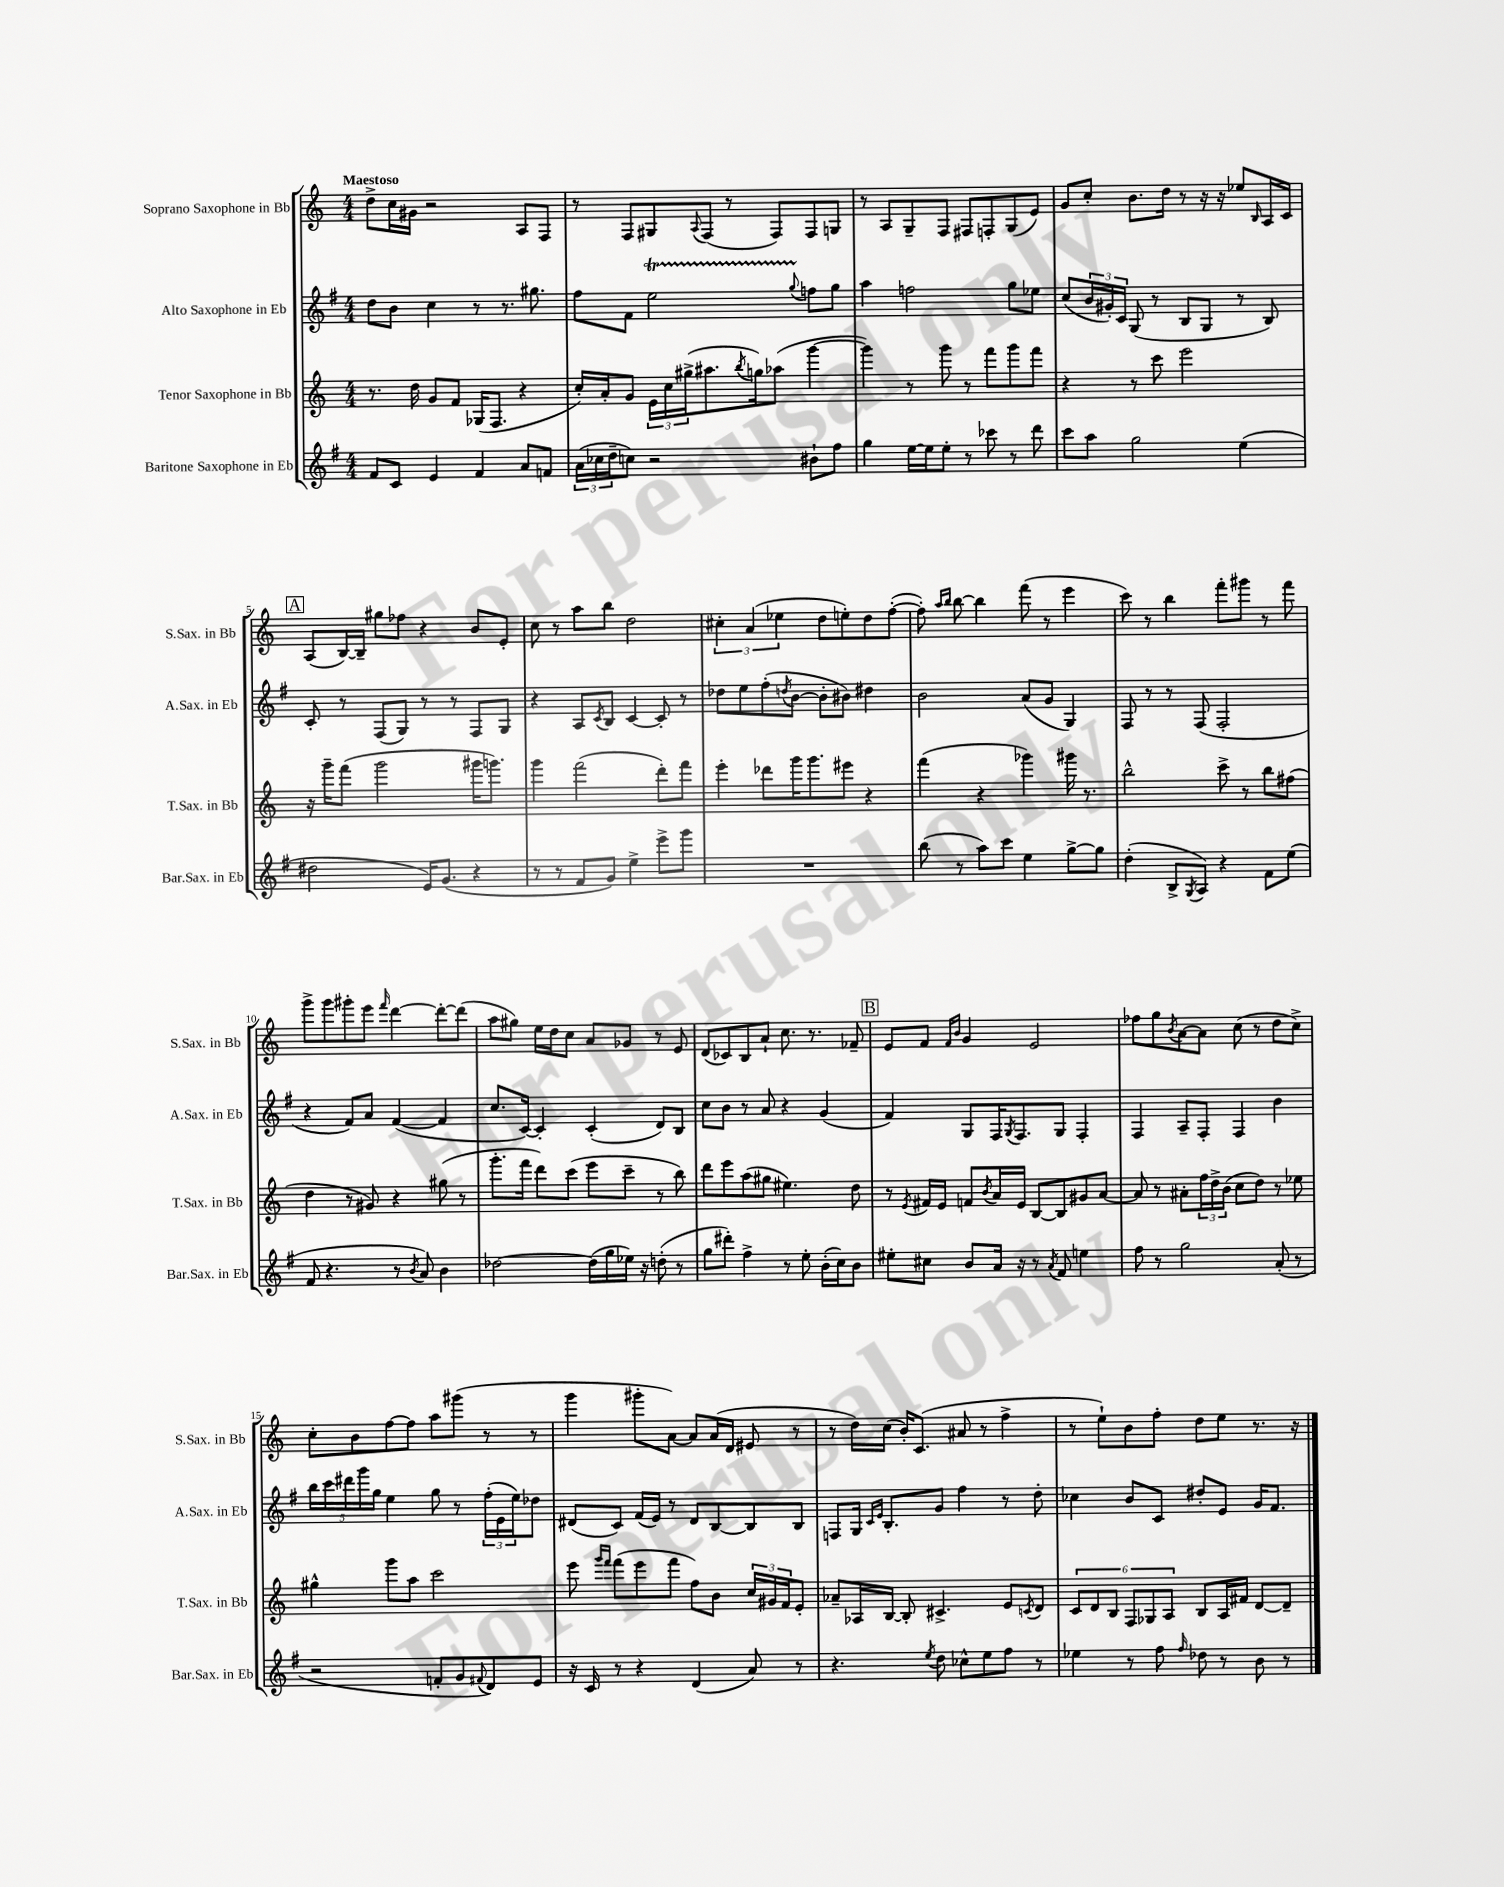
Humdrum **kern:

**kern	**kern	**kern	**kern
*staff4	*staff3	*staff2	*staff1
*clefG2	*clefG2	*clefG2	*clefG2
*k[f#]	*k[]	*k[f#]	*k[]
*M4/4	*M4/4	*M4/4	*M4/4
8f#/L	8.r	8dd\L	8dd^\L
8c/J	.	8b\J	16cc\L
.	16dd\	.	16g#\JJ
4e/	8g/L	4cc\	2r
.	8f/J	.	.
4f#/	(16G-/LK	8r	.
.	8.F/J	.	.
.	.	8.r	.
8a/L	4r	.	8A/L
.	.	8.gg#\	.
8f/J	.	.	8F/J
=	=	=	=
(24a\LL	16cc'/LL)	8ff#\L	8r
24cc-\	.	.	.
.	16a'/J	.	.
24dd~\J	.	.	.
8cc\J)	8g/J	8f#\J	8F/L
2r	24e\LL	2ee\	8G#/
.	24cc\	.	.
.	(24gg#^\J	.	.
.	.	.	8qqA/
.	8.aa#\	.	(8F/J
.	.	.	8r
.	8qbb/	.	.
.	16gg\k)	.	.
.	(8aa-\J	.	8F/L)
.	.	8qqgg/	.
8b#`\L	[4ggg\	8ff\L	8F/
8ff#\J	.	8gg\J	8G/J
=	=	=	=
4gg\	4ggg\])	4aa\	8r
.	.	.	8A/L
[16ee\LL	8r	2ff\	8G~/
16ee\]J	.	.	.
8ee'\J	8ggg\	.	8F/J
8r	8r	.	8F#/L
8ccc-\	8fff\L	.	8F'/
8r	8ggg\	8gg\L	(8G/
8ddd\	8fff\J	8ee-\J	8e/J)
=	=	=	=
8ccc\L	4r	(8cc/L	8g/L
8aa\J	.	24b/L	8cc'/J
.	.	24g#'/)	.
.	.	24c/JJ	.
2gg\	8r	(8G/	8.b\L
.	8ccc\	8r	.
.	.	.	16dd\Jk
.	2eee\	8B/L	8r
.	.	8G/J	16r
.	.	.	16r
(4ee\	.	8r	8ee-/L
.	.	.	16qqB/
.	.	8B/)	16A/L
.	.	.	16c/JJ
=	=	=	=
2dd#\	16r	8c'/	(8A/L
.	16ggg~\LK	.	.
.	(8fff\J	8r	[16B/L)
.	.	.	16B~/]JJ
.	2ggg\	(8F#/L	8gg#\L
.	.	8G/J)	8ff-\J
16e/LK)	.	8r	4r
(8.g/J	.	.	.
.	.	8r	.
4r	16ggg#\LK	8F#/L	8b/L
.	8.ggg\J)	.	.
.	.	8G/J	8e'/J
=	=	=	=
8r	4ggg\	4r	8cc\
8r	.	.	8r
8f#/L	(2fff\	8A/L	8aa\L
.	.	8qc/	.
8g/J)	.	8B/J	8bb\J
4ee^\	.	[4c/	2dd\
8eee^\L	8ddd'\L)	8c'/]	.
8ggg\J	8fff\J	8r	.
=	=	=	=
1r	4eee'\	8dd-\L	6cc#'\
.	.	8ee\	.
.	.	.	(6a/
.	8ddd-\L	(8ff#'\	.
.	.	.	6ee-\
.	.	8qdd/	.
.	16ggg\K	[8b\J	.
.	8.ggg\	.	.
.	.	8b'\]L	8dd\L
.	8eee#\J	8b#\J)	8ee'\)
.	4r	4dd#\	8dd\
.	.	.	([8ff'\J
=	=	=	=
(8bb\	(4fff\	2b\	8ff'\])
.	.	.	16qqaa/LL
.	.	.	16qqbb/JJ
8r	.	.	[8bb\
8aa\L)	4r	.	4bb\]
8ccc\J	.	.	.
4ee\	4ggg-\)	(8a/L	(8fff\
.	.	8g/J	8r
[8gg^\L	16ggg#\	4G/)	4eee\
.	8.r	.	.
8gg\]J	.	.	.
=	=	=	=
(4dd'\	2bb^^\	8F#/	8ccc\)
.	.	8r	8r
8B^/L	.	8r	4bb\
8qG/	.	.	.
8A/J)	.	(8F#/	.
4r	8ccc^\	2F#'/	8fff'\L
.	8r	.	8ggg#\J
8f#\L	8bb\L	.	8r
(8ee\J	(8ff#\J	.	8fff\
=	=	=	=
8f#/	4dd\	4r	8ggg^\L
4.r	.	.	8ggg\
.	8r	8f#/L)	8ggg#'\
.	8g#/)	8a/J	8eee\J
.	.	.	16qqfff/
8r	4r	([4f#/	[4ddd\
8qb/	.	.	.
8a/)	.	.	.
4b\	(8gg#\	4f#/]	8ddd'\_L
.	8r	.	(8ddd\]J
=	=	=	=
[2dd-\	8.ggg'\L	8.cc/L	8aa\L
.	.	.	8gg#\J)
.	16fff\Jk	[16c/Jk)	.
.	8ddd\L)	4c'/]	16ee\LL
.	.	.	16dd\J
.	(8ccc\J	.	8cc\J
(16dd-\]LL	8eee\L	(4c'/	8a/L
16gg\	.	.	.
16ee-\JJ)	8ccc~\J	.	8g-/J
16r	.	.	.
(8dd'\	8r	8d/L)	8r
8r	8bb\)	8B/J	8e/
=	=	=	=
8gg\L	8ddd\L	8cc\L	(8d/L
8ddd#'\J)	8eee\	8b\J	8c-/)
4ff#^\	(8aa\	8r	8B/
.	8gg#\J	8a/	8a`/J
8r	4.ee#\)	4r	8.cc\
8ee'\	.	.	.
.	.	.	8.r
(16b'\LL	.	(4g/	.
16cc\J)	.	.	.
8b\J	8dd\	.	8f-~/
=	=	=	=
8ee#'\L	8r	4f#/)	8e/L
.	8qe/	.	.
8cc#\J	16f#/LL	.	8f/J
.	16e/JJ	.	.
.	.	.	16qqf/LL
.	.	.	16qqb/JJ
8b/L	8f/L	8G/L	4g/
.	8qb/	.	.
16a/Jk	16a/L	16F#/K	.
.	.	8qG/	.
16r	16e/JJ	8.F#/	.
8r	[8B/L	.	2e/
8qa/	.	.	.
8f#/	8B/]	8G/J	.
4ee\	8g#/	4F#'/	.
.	[8a/J	.	.
=	=	=	=
8ff#\	8a/]	4F#/	8ff-\L
8r	8r	.	8gg\
.	.	.	8qb/
2gg\	8a#'\L	8A~/L	[8a\
.	24ff\L	8F#'/J	8a\]J
.	24dd^\	.	.
.	(24b\JJ	.	.
.	8cc\L	4F#/	(8cc\
.	8dd\J)	.	8r
(8a'/	8r	4b\	8dd\L
8r	8ee-\	.	8cc^\J)
=	=	=	=
2r	4gg#^^\	20bb\LL	8cc'\L
.	.	20ccc\	.
.	.	20ddd#\	.
.	.	.	8b\
.	.	20ggg\	.
.	.	20gg\JJ	.
.	8ggg\L	4ee\	[8ff\
.	8aa\J	.	8ff\]J
8f'/L	2ccc\	8gg\	8aa\L
8g/	.	8r	(8ggg#\J
8qqf#/	.	.	.
8d/)	.	(24ff#'\LL	8r
.	.	24e\	.
.	.	24ee\J)	.
8e/J	.	8dd-\J	8r
=	=	=	=
16r	8eee\	(8d#/L	4ggg\
16c/	.	.	.
.	16qqggg/LL	.	.
.	16qqfff/JJ	.	.
8r	(8fff\L	8c/J)	.
4r	8eee\	(16f#/LL	8ggg#'\L
.	.	16e/JJ)	.
.	8fff\J	8r	[8a\J)
(4d/	8ff\L)	8d#/L	8a/]L
.	8b\J	[8B/	(16a/L
.	.	.	16d/JJ
8a/)	24cc/LL	8B/]	8e#/
.	24g#/	.	.
.	24f/J	.	.
8r	8e'/J	8B/J	8r
=	=	=	=
4.r	8a-~/L	8F/L	8r
.	16A-/L	16G/Jk	16dd\LL)
.	.	16qqc/LL	.
.	.	16qqe/JJ	.
.	[16B/JJ	8.B'/L	(16cc\JJ
.	8B'/]	.	16b'/LK)
.	.	.	(8.c/J
8qee/	.	.	.
8dd\	4.c#^/	8g/J	.
8cc-^^\L	.	4ff#\	8a#/
8ee\	.	.	8r
8ff#\J	8e/L	8r	4ff^\
.	8qc/	.	.
8r	8d/J	8dd'\	.
=	=	=	=
4ee-\	12c/L	4cc-\	8r
.	12d/	.	.
.	.	.	8ee`\L)
.	12B/J	.	.
8r	12F/L	8b/L	8b\
.	12G-/	.	.
8ff#\	.	8c/J	8ff'\J
.	12A/J	.	.
16qqff#/	.	.	.
8dd-\	8B/L	8dd#'/L	8dd\L
8r	16A/L	8e/J	8ee\J
.	16f#/JJ	.	.
8b\	[8d/L	16g/LK	8.r
.	.	8.f#/J	.
8r	8d~/]J	.	.
.	.	.	16r
==	==	==	==
*-	*-	*-	*-
